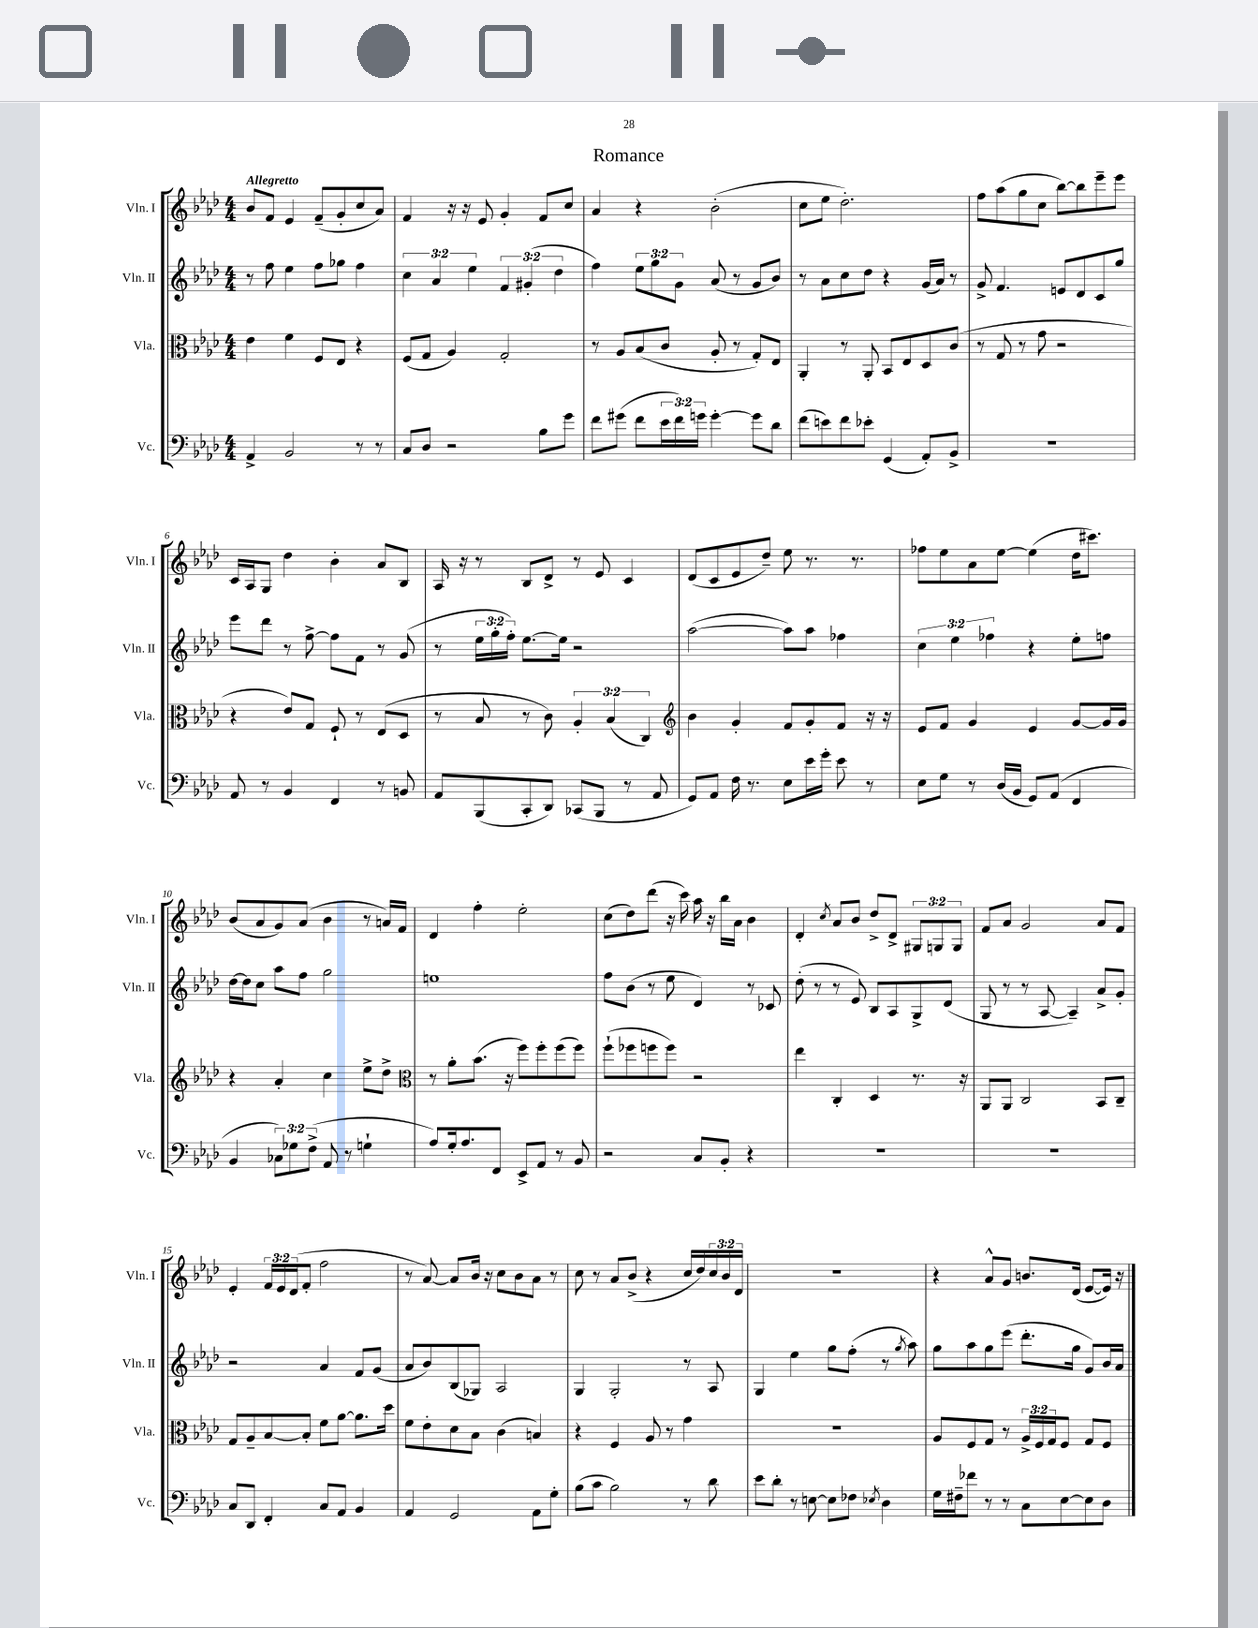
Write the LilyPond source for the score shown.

\header { title = "Romance" }
<<
\new StaffGroup <<
\new Staff = "s0" \with { instrumentName = "Vln. I" shortInstrumentName = "Vln. I" } {
    \clef treble \key aes \major \numericTimeSignature \time 4/4 \override Staff.TupletNumber.text = #tuplet-number::calc-fraction-text \tempo "Allegretto"
    bes'8 f'8 ees'4 f'8--( g'8-. c''8 aes'8) |
    f'4 r16 r16 ees'8 g'4-. f'8 c''8 |
    aes'4 r4 bes'2-.( |
    c''8 ees''8 des''2.-.) |
    f''8 aes''8( g''8 c''8 bes''8~) bes''8 ees'''8-- ees'''8 |
    c'16 aes16 g8 des''4 bes'4-. aes'8 bes8 |
    aes16 r16 r8 bes8 des'8-> r8 ees'8 c'4 |
    des'8( c'8 ees'8 des''8--) ees''8 r8. r8. |
    fes''8 ees''8 aes'8 ees''8~ ees''4( des''16 cis'''8.) |
    bes'8( aes'8 g'8) aes'8( bes'4 r8 a'16) f'16 |
    des'4 f''4-. ees''2-. |
    c''8( des''8) des'''8( r16 c'''16) aes''16 r16 bes''16 aes'16 bes'4 |
    des'4-. \acciaccatura { c''8 } aes'8 bes'8 des''8-> des'8-> \tuplet 3/2 { gis8 g8 g8 } |
    f'8 aes'8 g'2 aes'8 f'8 |
    ees'4-. \tuplet 3/2 { f'16 ees'16 des'16( } f'8-. f''2 |
    r8 aes'8~) aes'8 bes'16 r16 c''8 bes'8 aes'8 r8 |
    c''8 r8 aes'8 bes'8->( r4 c''16 des''16) \tuplet 3/2 { c''16 bes'16 des'16 } |
    R1 |
    r4 aes'8-^ g'8 b'8. des'16( ees'8~ ees'16) r16 \bar "|." |
}
\new Staff = "s1" \with { instrumentName = "Vln. II" shortInstrumentName = "Vln. II" } {
    \clef treble \key aes \major \numericTimeSignature \time 4/4 \override Staff.TupletNumber.text = #tuplet-number::calc-fraction-text
    r8 f''8 ees''4 f''8 ges''8 f''4 |
    \tuplet 3/2 { c''4 aes'4 ees''4 } \tuplet 3/2 { f'4 gis'4-.( des''4 } |
    f''4) \tuplet 3/2 { ees''8 g''8 g'8 } aes'8( r8 g'8 bes'8) |
    r8 aes'8 c''8 des''8 r4 g'16( aes'16) r8 |
    g'8-> f'4. e'8 des'8 c'8 g''8 |
    ees'''8 des'''8 r8 f''8~-> f''8 f'8 r8 g'8( |
    r8 \tuplet 3/2 { ees''16 g''16-. f''16-.) } ees''8.~ ees''16 r2 |
    aes''2~( aes''8) aes''8 fes''4 |
    \tuplet 3/2 { c''4 ees''4 fes''4 } r4 ees''8-. f''8 |
    des''16~ des''16 c''8 aes''8 f''8 g''2 |
    e''1 |
    f''8 bes'8( r8 ees''8 des'4) r8 ces'8 |
    des''8-.( r8 r8 ees'8) bes8 aes8 g8-> des'8( |
    g8 r8 r8 aes8~ aes4--) aes'8-> g'8-. |
    r2 aes'4 f'8 g'8( |
    aes'8 bes'8) bes8( ges8) aes2 |
    g4 g2-. r8 aes8 |
    g4 ees''4 g''8 f''8-.( r8 \acciaccatura { g''8 } aes''8) |
    g''8 aes''8 g''8 ees'''8( des'''8.-. g''16 g'8) bes'16 aes'16 \bar "|." |
}
\new Staff = "s2" \with { instrumentName = "Vla." shortInstrumentName = "Vla." } {
    \clef alto \key aes \major \numericTimeSignature \time 4/4 \override Staff.TupletNumber.text = #tuplet-number::calc-fraction-text
    ees'4 f'4 f8 ees8 r4 |
    f8( g8 aes4) g2-. |
    r8 aes8 bes8( c'8 aes8-. r8 g8-.) ees8 |
    aes,4-. r8 aes,8-. bes,8 ees8 des8 c'8( |
    r8 g8 r8 g'8 r2 |
    r4 ees'8) g8 f8-! r8 ees8( des8 |
    r8 bes8 r8 c'8) \tuplet 3/2 { aes4-. bes4( c4) } |
    \clef treble bes'4 g'4-. f'8 g'8-. f'8 r16 r16 |
    ees'8 f'8 g'4 ees'4 g'8~ g'16 g'16 |
    r4 aes'4-. c''4 ees''8-> des''8-> |
    \clef alto r8 aes'8-. bes'8.( r16 f''8) f''8-. f''8( f''8) |
    f''8-!( fes''8 f''8 f''8) r2 |
    ees''4 c4-. des4 r8. r16 |
    aes,8 aes,8 c2 bes,8 c8-- |
    g8 aes8-- bes8~ bes8-. f'8 aes'8~ aes'8. des''16 |
    f'8 ees'8-. des'8 bes8 c'4( b4) |
    r4 f4 aes8 r8 g'4 |
    R1 |
    aes8 f8 g8 r8 \tuplet 3/2 { aes16-> f16 g16 } f8 g8 f8 \bar "|." |
}
\new Staff = "s3" \with { instrumentName = "Vc." shortInstrumentName = "Vc." } {
    \clef bass \key aes \major \numericTimeSignature \time 4/4 \override Staff.TupletNumber.text = #tuplet-number::calc-fraction-text
    aes,4-> bes,2 r8 r8 |
    c8 des8 r2 bes8 g'8 |
    f'8 gis'8( f'8 \tuplet 3/2 { ees'16 f'16) g'16 } g'4~-. g'8 des'8 |
    f'8( e'8) f'8 ees'8-. g,4( aes,8-.) bes,8-> |
    R1 |
    aes,8 r8 bes,4 f,4 r8 b,8 |
    aes,8 bes,,8( c,8-. des,8) ces,8( bes,,8 r8 aes,8 |
    g,8) aes,8 f16 r8. ees8 ees'16 g'16-. ees'8 r8 |
    ees8 g8 r8 des16( bes,16 g,8) aes,8( f,4 |
    bes,4 \tuplet 3/2 { ces8) ges8 f8->( } aes,8 r8 g4-! |
    aes8) g16-. aes8. f,8 ees,8-> aes,8 r8 bes,8 |
    r2 c8 bes,8-. r4 |
    R1 |
    R1 |
    c8 des,8 f,4-. c8 aes,8 bes,4 |
    aes,4 g,2 aes,8 g8-. |
    bes8( c'8 bes2) r8 des'8 |
    ees'8 des'8-. r8 e8~ e8 fes8 \acciaccatura { ees8 } des4 |
    g16 fis16-- fes'8 r8 r8 c8 ees8~ ees8 des8 \bar "|." |
}
>>
>>
